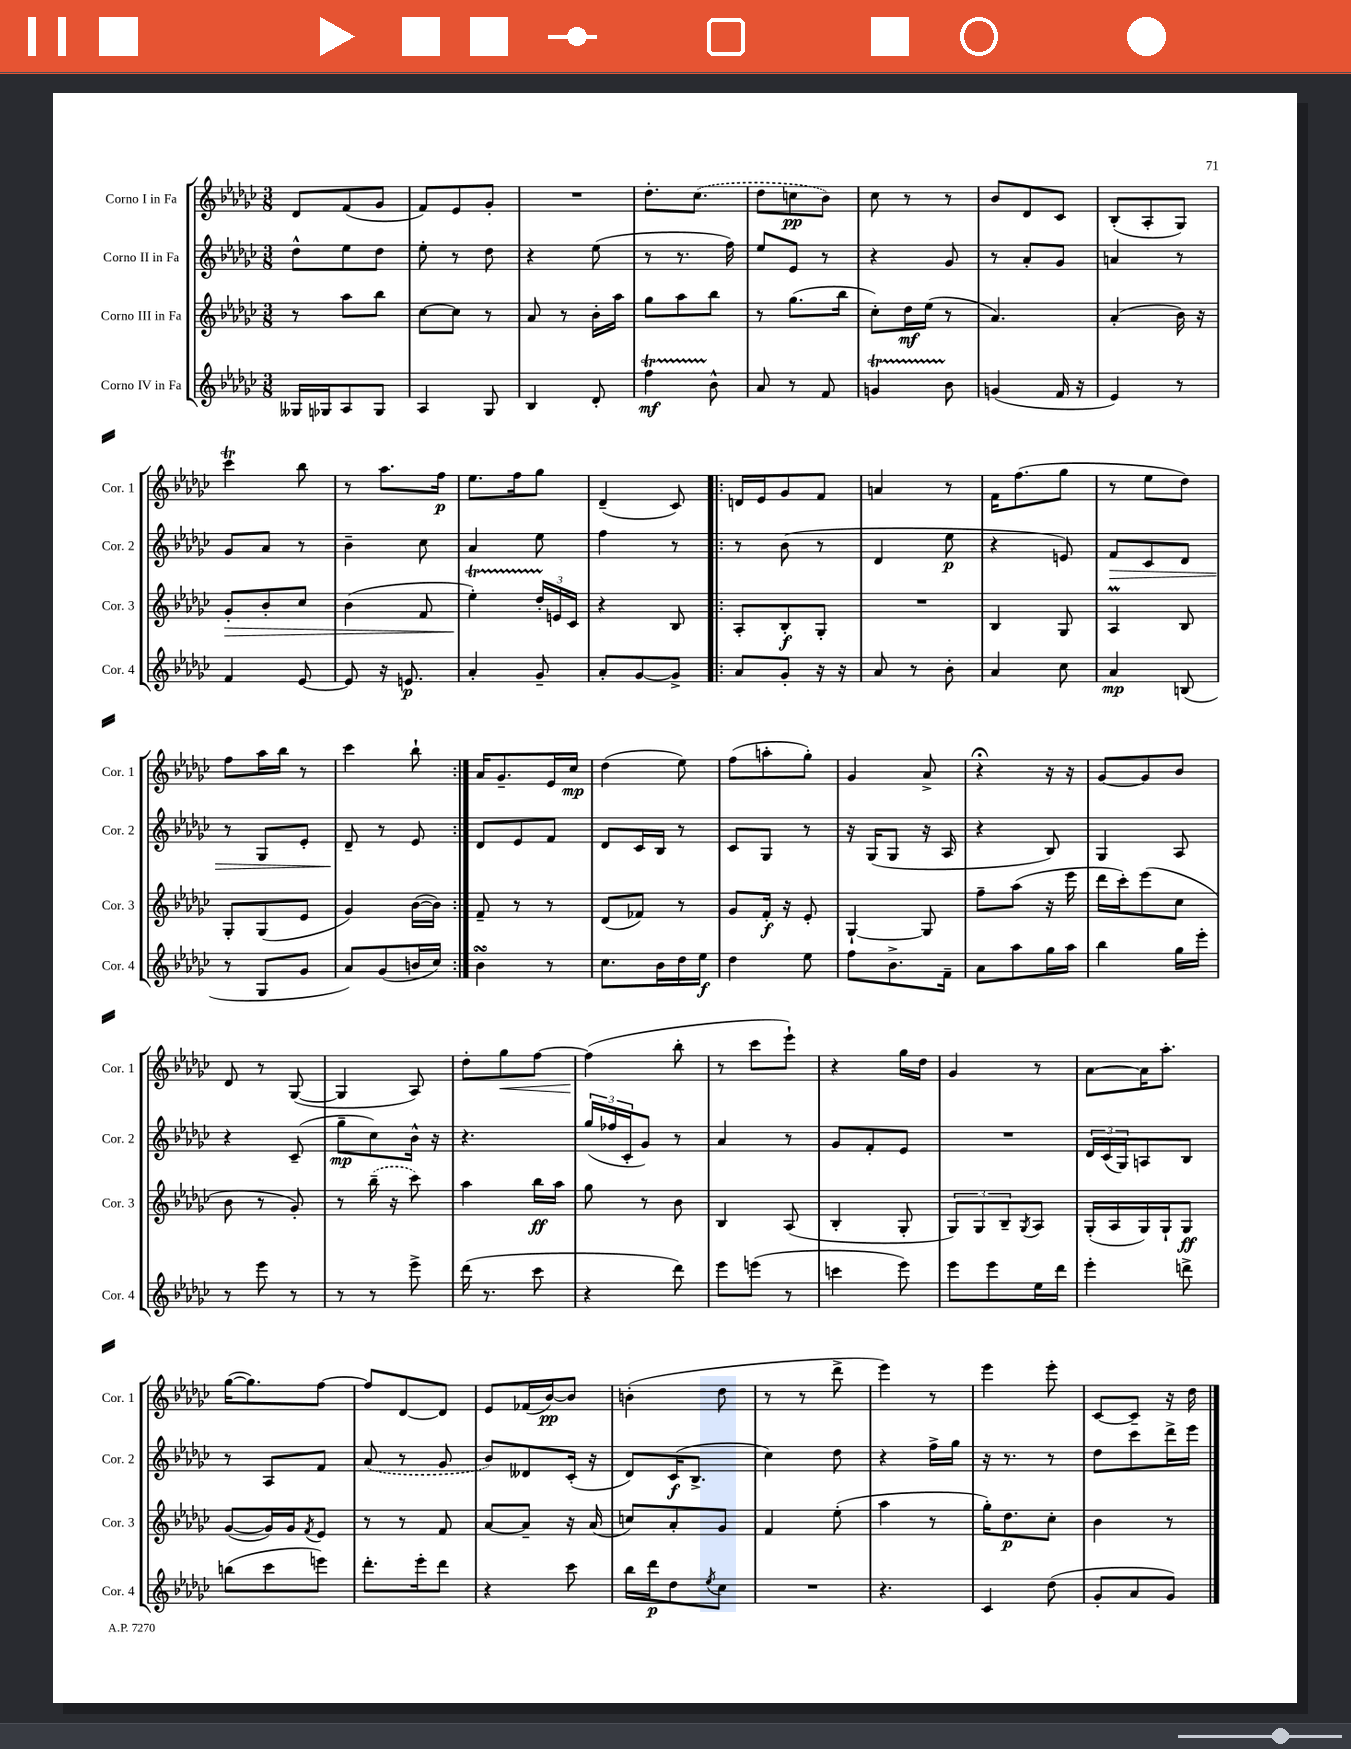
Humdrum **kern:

**kern	**kern	**kern	**kern
*staff4	*staff3	*staff2	*staff1
*clefG2	*clefG2	*clefG2	*clefG2
*k[b-e-a-d-g-c-]	*k[b-e-a-d-g-c-]	*k[b-e-a-d-g-c-]	*k[b-e-a-d-g-c-]
*M3/8	*M3/8	*M3/8	*M3/8
16G--/LL	8r	8dd-^^\L	8d-/L
16G-/J	.	.	.
8A-/	8aa-\L	8ee-\	(8f/
8G-/J	8bb-\J	8dd-\J	8g-/J
=	=	=	=
4A-/	[8cc-\L	8ee-'\	8f/L)
.	8cc-\]J	8r	8e-/
8G-/	8r	8dd-\	8g-'/J
=	=	=	=
4B-/	8a-/	4r	4.r
.	8r	.	.
8d-'/	16b-'\LL	(8ee-\	.
.	16aa-\JJ	.	.
=	=	=	=
4ff\	8gg-\L	8r	8.dd-'\L
.	8aa-\	8.r	.
.	.	.	(8.cc-\J
8b-^^\	8bb-\J	.	.
.	.	16ff\)	.
=	=	=	=
8a-/	8r	8ee-/L	8dd-\L
8r	(8.gg-\L	8e-/J	8cc\
8f/	.	8r	8b-\J)
.	16bb-\Jk	.	.
=	=	=	=
4g/	8cc-'\L)	4r	8cc-\
.	16dd-\L	.	8r
.	(16ee-\JJ	.	.
8b-\	8r	8g-/	8r
=	=	=	=
(4g/	4.a-/)	8r	8b-/L
.	.	8a-'/L	8d-/
16f/	.	8g-/J	8c-/J
16r	.	.	.
=	=	=	=
4e-/)	(4a-'/	4a/	(8B-'/L
.	.	.	8A-'/
8r	16b-\)	8r	8G-/J)
.	16r	.	.
=	=	=	=
4f/	8g-'/L	8g-/L	4ccc-\
.	8b-'/	8a-/J	.
[8e-/	8cc-/J	8r	8bb-\
=	=	=	=
8e-/]	(4b-\	4b-~\	8r
16r	.	.	8.aa-\L
8.e/	.	.	.
.	8f/	8cc-\	.
.	.	.	16ff\Jk
=	=	=	=
4a-'/	4ee-'\)	4a-/	8.ee-\L
.	.	.	16ff\k
8g-~/	24dd-'/LL	8ee-\	8gg-\J
.	24e/	.	.
.	24c-/JJ	.	.
=	=	=	=
8a-'/L	4r	4ff\	(4d-~/
[8g-/	.	.	.
8g-^/]J	8B-/	8r	8c-/)
=!|:	=!|:	=!|:	=!|:
8a-/L	8A-'/L	8r	16d/LL
.	.	.	16e-/J
8g-'/J	8B-'/	(8b-\	8g-/
16r	8G-'/J	8r	8f/J
16r	.	.	.
=	=	=	=
8a-/	4.r	4d-/	4a/
8r	.	.	.
8b-'\	.	8ee-\	8r
=	=	=	=
4a-/	4B-/	4r	16f\LK
.	.	.	(8.ff\
8cc-\	8G-/	8e/)	8gg-\J
=	=	=	=
4a-/	4A-/	8f/L	8r
.	.	8c-/	8ee-\L
(8B/	8B-/	8d-/J	8dd-\J)
=	=	=	=
8r	8G-'/L	8r	8ff\L
8G-/L	(8G-/	8G-/L	16aa-\L
.	.	.	16bb-\JJ
8g-/J	8e-/J	8e-'/J	8r
=	=	=	=
8a-/L)	4g-/)	8d-~/	4ccc-\
(8g-/	.	8r	.
16b/L	([16b-\LL	8e-/	8bb-`\
16cc-/JJ)	16b-\]JJ)	.	.
=:|!	=:|!	=:|!	=:|!
4b-\	8f~/	8d-/L	16a-/LK
.	.	.	8.g-~/
.	8r	8e-/	.
8r	8r	8f/J	16e-/L
.	.	.	16cc-/JJ
=	=	=	=
8.cc-\L	(8d-/L	8d-/L	(4dd-\
.	8f-/J)	16c-/L	.
16b-\L	.	16B-/JJ	.
16dd-\	8r	8r	8ee-\)
16ee-\JJ	.	.	.
=	=	=	=
4dd-\	8g-/L	8c-/L	(8ff\L
.	16f'/Jk	8G-/J	8aa'\
.	16r	.	.
8ee-\	8e-'/	8r	8gg-'\J)
=	=	=	=
8ff\L	[4G-`/	16r	4g-/
.	.	(16G-/LK	.
8.b-^\	.	8G-/J	.
.	8G-/]	16r	8a-^/
16f~\Jk	.	16A-/	.
=	=	=	=
8a-\L	8ff~\L	4r	4r;
8aa-\	(8aa-\J	.	.
16gg-\L	16r	8B-/)	16r
16aa-\JJ	16eee-\	.	16r
=	=	=	=
4bb-\	16ddd-\LL	4G-/	[8g-/L
.	16ccc-'\J)	.	.
.	(8eee-\	.	8g-/]
16gg-\LL	8cc-\J	8A-/	8b-/J
16eee-'\JJ	.	.	.
=	=	=	=
8r	8b-\	4r	8d-/
8eee-\	8r	.	8r
8r	8g-'/)	(8c-~/	([8G-/
=	=	=	=
8r	8r	8gg-~\L	4G-/]
8r	(16bb-~\	8cc-\)	.
.	16r	.	.
8eee-^\	8ccc-\)	16b-^^\Jk	8A-/)
.	.	16r	.
=	=	=	=
(16ddd-\	4aa-\	4.r	8dd-'\L
8.r	.	.	.
.	.	.	8gg-\
8ccc-\	16bb-\LL	.	[8ff\J
.	16aa-\JJ	.	.
=	=	=	=
4r	8gg-\	(24gg-/LL	(4ff\]
.	.	24ff-/	.
.	.	24c-'/J	.
.	8r	8g-/J)	.
8ddd-\)	8b-\	8r	8bb-'\
=	=	=	=
8eee-\L	4B-/	4a-/	8r
(8eee\J	.	.	8ccc-\L
8r	(8A-/	8r	8eee-`\J)
=	=	=	=
4ccc\	4B-'/	8g-/L	4r
.	.	8f'/	.
8eee-\)	8G-'/	8e-/J	16gg-\LL
.	.	.	16dd-\JJ
=	=	=	=
8eee-\L	12G-/L)	4.r	4g-/
.	12G-/	.	.
8eee-\	.	.	.
.	12B-~/	.	.
.	8qG-/	.	.
16ee-\L	8A-/J	.	8r
16ddd-\JJ	.	.	.
=	=	=	=
4eee-'\	(16G-'/LL	24d-/LL	[8a-\L
.	.	(24c-/	.
.	16A-/	.	.
.	.	24G-/J)	.
.	16G-/)	8A/	16a-\]K
.	16G-`/J	.	8.aa-'\J
8ddd^\	8G-/J	8B-/J	.
=	=	=	=
(8bb\L	([8g-/L	8r	([16gg-\LK
.	.	.	8.gg-\])
8ccc-\	16g-/]L)	8A-/L	.
.	16g-/J	.	.
.	8qf/	.	.
8eee\J)	8e-/J	8f/J	[8ff\J
=	=	=	=
8.ddd-'\L	8r	(8a-/	8ff/]L
.	8r	8r	[8d-/
16eee-'\k	.	.	.
8ddd-\J	8f/	8g-/	8d-/]J
=	=	=	=
4r	[8a-/L	8b-/L)	8e-/L
.	8a-~/]J	8d--/	(16f-/L
.	.	.	[16b-/J)
8ccc-\	16r	(16c-'/Jk	8b-/]J
.	(16a-/	16r	.
=	=	=	=
16bb-\LL	8cc/L)	8d-/L)	(4b'\
16ddd-\J	.	.	.
8dd-\	8a-'/	(16c-/K	.
.	.	8.B-^/J	.
8qee-/	.	.	.
8cc-\J	8g-/J	.	8dd-\
=	=	=	=
4.r	4f/	4cc-\)	8r
.	.	.	8r
.	(8ee-'\	8dd-\	8ddd-^\
=	=	=	=
4.r	4aa-\	4r	4eee-\)
.	8r	16ff^\LL	8r
.	.	16gg-\JJ	.
=	=	=	=
4c-/	16gg-'\LK)	16r	4eee-\
.	8.dd-\	8.r	.
(8dd-\	8cc-'\J	8r	8eee-'\
=	=	=	=
8g-'/L	4b-\	8dd-\L	[8c-/L
8a-/	.	8ccc-\	8c-~/]J
8g-/J)	8r	16ddd-^\L	16r
.	.	16eee-\JJ	16dd-\
==	==	==	==
*-	*-	*-	*-
